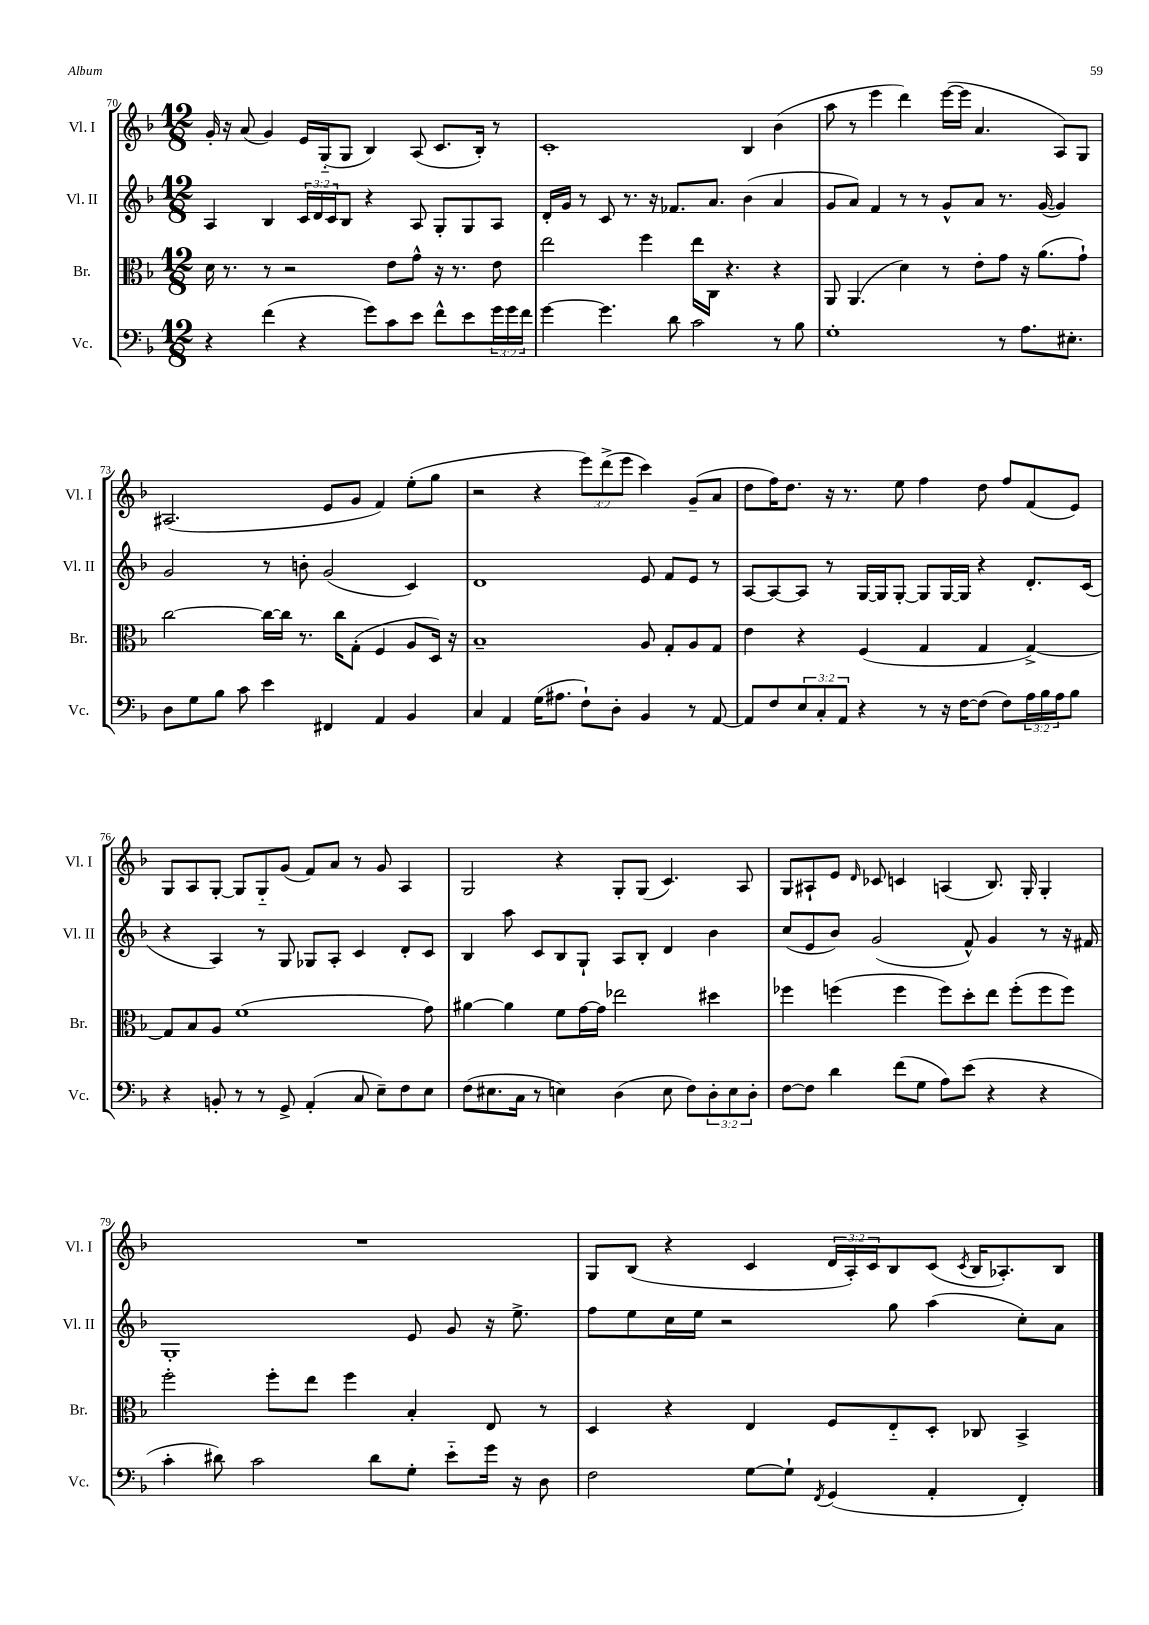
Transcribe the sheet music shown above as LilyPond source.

<<
\new StaffGroup <<
\new Staff = "s0" \with { instrumentName = "Vl. I" shortInstrumentName = "Vl. I" } {
    \clef treble \key f \major \numericTimeSignature \time 12/8 \override Staff.TupletNumber.text = #tuplet-number::calc-fraction-text
    g'16-. r16 a'8( g'4) e'16 g16-_( g8 bes4) a8( c'8. bes16-.) r8 |
    c'1-. bes4 bes'4( |
    a''8 r8 e'''4 d'''4) e'''16~( e'''16 a'4. a8) g8 |
    ais2.( e'8 g'8 f'4) e''8-.( g''8 |
    r2 r4 \tuplet 3/2 { e'''8) d'''8->( e'''8 } c'''4) g'8--( a'8 |
    d''8 f''16) d''8. r16 r8. e''8 f''4 d''8 f''8 f'8( e'8) |
    g8 a8 g8~-. g8 g8-_ g'8( f'8) a'8 r8 g'8 a4 |
    g2 r4 g8-. g8( c'4.) a8 |
    g8 ais8-! e'8 \grace { d'16 } ces'8 c'4 a4( bes8.) g16-. g4-. |
    R1. |
    g8 bes8( r4 c'4 \tuplet 3/2 { d'16 a16-.) c'16 } bes8 c'8( \acciaccatura { c'8 } bes16 aes8.-.) bes8 \bar "|." |
}
\new Staff = "s1" \with { instrumentName = "Vl. II" shortInstrumentName = "Vl. II" } {
    \clef treble \key f \major \numericTimeSignature \time 12/8 \override Staff.TupletNumber.text = #tuplet-number::calc-fraction-text
    a4 bes4 \tuplet 3/2 { c'16 d'16 c'16 } bes8 r4 a8 g8-. g8 a8 |
    d'16-. g'16 r8 c'8 r8. r16 fes'8. a'8. bes'4( a'4 |
    g'8 a'8) f'4 r8 r8 g'8-^ a'8 r8. g'16~( g'4) |
    g'2 r8 b'8-. g'2( c'4) |
    d'1 e'8 f'8 e'8 r8 |
    a8~ a8~ a8 r8 g16~ g16 g8~-. g8 g16~ g16 r4 d'8.-. c'16( |
    r4 a4) r8 g8 ges8 a8-. c'4 d'8-. c'8 |
    bes4 a''8 c'8 bes8 g8-! a8 bes8-. d'4 bes'4 |
    c''8( e'8 bes'8) g'2( f'8-^) g'4 r8 r16 fis'16 |
    g1-. e'8 g'8 r16 e''8.-> |
    f''8 e''8 c''16 e''16 r2 g''8 a''4( c''8-.) a'8 \bar "|." |
}
\new Staff = "s2" \with { instrumentName = "Br." shortInstrumentName = "Br." } {
    \clef alto \key f \major \numericTimeSignature \time 12/8
    d'16 r8. r8 r2 e'8 g'8-^ r16 r8. e'8 |
    e''2 f''4 e''16 c16 r4. r4 |
    a,8 a,4.( d'4) r8 e'8-. g'8 r16 a'8.( g'8-!) |
    c''2~ c''16~ c''16 r8. c''16 g8-.( f4 a8 d16) r16 |
    bes1-- a8 g8-. a8 g8 |
    e'4 r4 f4( g4 g4 g4~->) |
    g8 bes8 a8 f'1( g'8) |
    ais'4~ ais'4 f'8 g'16~ g'16 ees''2 dis''4 |
    fes''4 f''4( f''4 f''8) d''8-. e''8 f''8-.( f''8 f''8) |
    f''2-. f''8-. e''8 f''4 bes4-. e8 r8 |
    d4 r4 e4 f8 e8-_ d8-. ces8 bes,4-> \bar "|." |
}
\new Staff = "s3" \with { instrumentName = "Vc." shortInstrumentName = "Vc." } {
    \clef bass \key f \major \numericTimeSignature \time 12/8 \override Staff.TupletNumber.text = #tuplet-number::calc-fraction-text
    r4 f'4( r4 g'8) c'8 e'8 f'8-^ e'8 \tuplet 3/2 { g'16 g'16 f'16 } |
    g'4~ g'4. d'8 c'2 r8 bes8 |
    g1-. r8 a8. eis8.-. |
    d8 g8 bes8 c'8 e'4 fis,4 a,4 bes,4 |
    c4 a,4 g16( ais8. f8-!) d8-. bes,4 r8 a,8~ |
    a,8 f8 \tuplet 3/2 { e8 c8-. a,8 } r4 r8 r16 f16~ f8( f8) \tuplet 3/2 { a16 bes16 a16 } bes8 |
    r4 b,8-. r8 r8 g,8-> a,4-.( c8 e8--) f8 e8 |
    f8( eis8. c16 r8 e4) d4( e8 f8) \tuplet 3/2 { d8-. e8 d8-. } |
    f8~ f8 d'4 f'8( g8 a8) e'8( r4 r4 |
    c'4-. dis'8) c'2 dis'8 g8-. e'8-_ g'16 r16 d8 |
    f2 g8~ g8-! \acciaccatura { f,8 } g,4( a,4-. f,4-.) \bar "|." |
}
>>
>>
\layout { \context { \Score currentBarNumber = #70 } }
